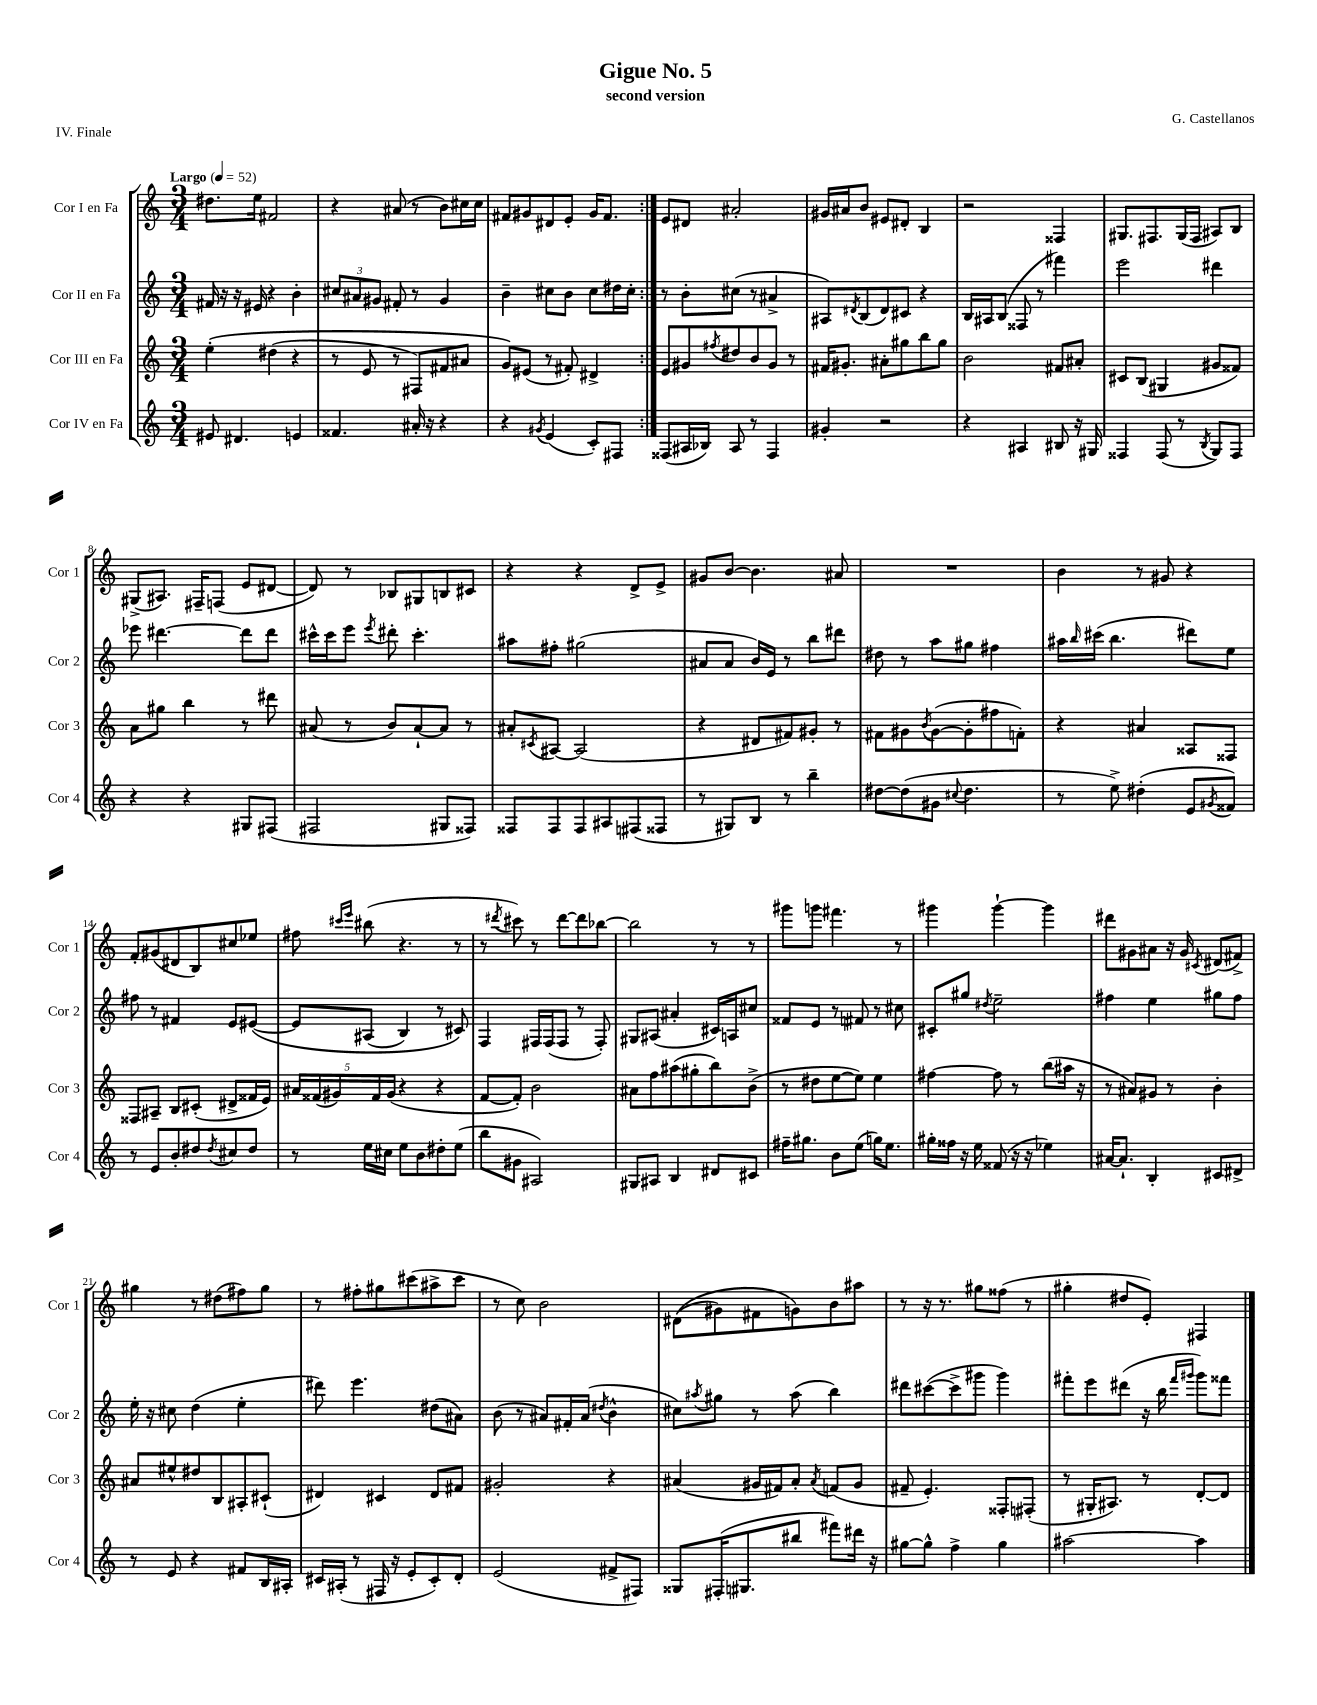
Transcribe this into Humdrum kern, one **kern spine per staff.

**kern	**kern	**kern	**kern
*part4	*part3	*part2	*part1
*staff4	*staff3	*staff2	*staff1
*I"Cor IV en Fa	*I"Cor III en Fa	*I"Cor II en Fa	*I"Cor I en Fa
*I'Cor 4	*I'Cor 3	*I'Cor 2	*I'Cor 1
*clefG2	*clefG2	*clefG2	*clefG2
*k[]	*k[]	*k[]	*k[]
*M3/4	*M3/4	*M3/4	*M3/4
*MM52	*MM52	*MM52	*MM52
=1	=1	=1	=1
!	!	!	!LO:TX:a:B:t=Largo
8e#X/	(4ee'\	16f#X/	8.dd#X\L
.	.	16r	.
4.d#X/	.	16r	.
.	.	16e#X/	16ee\Jk
.	(4dd#X\	4r	2f#X/
4en/	4r	4b'\	.
=2	=2	=2	=2
4.f##X/	8r	12cc#X/L	4r
.	.	12a#X/	.
.	8e/	.	.
.	.	12g#X/J	.
.	8r	8f#X'/	(8a#X/
16a#X'/	8F#X/L)	8r	8r
16r	.	.	.
4r	8f#X/	4g#/	8b\L)
.	8a#X/J	.	16cc#X\L
.	.	.	16cc#\JJ
=3	=3	=3	=3
4r	8g/L)	4b~\	8f#X/L
.	(8e#X/J	.	8g#X/
8qg#X/	.	.	.
(4e/	8r	8cc#X\L	8d#X/
.	8f#X'/)	8b\J	8e'/J
8c'/L)	4d#X^/	8cc#\L	16g#/KL
.	.	.	8.f#/J
8F#X/J	.	16dd#X\L	.
.	.	16cc#'\JJ	.
=4:|!	=4:|!	=4:|!	=4:|!
(8F##X/L	8e/L	8r	8e/L
16A#X/L	8g#X/	8b'\L	8d#X/J
16B-X/JJ)	.	.	.
.	8qff#X/	.	.
8A#/	8dd#X/	(8cc#X\J	2a#X'/
8r	8b/	8r	.
4F##/	8g#/J	4a#X^/	.
.	8r	.	.
=5	=5	=5	=5
4g#X'/	16f#X/KL	8A#X/L)	16g#X/LL
.	8.g#X'/J	.	16a#X/J
.	.	8qd#X/	.
.	.	(8B/	8b/J
2r	8a#X'\L	8d#/)	8e#X/L
.	8gg#X\	8c#X/J	8d#X'/J
.	8bb\	4r	4B/
.	8gg#\J	.	.
=6	=6	=6	=6
4r	2b\	16B/LL	2r
.	.	16A#X/J	.
.	.	(8B/J	.
4A#X/	.	8F##X/	.
.	.	8r	.
8B#X/	8f#X/L	4fff#X\)	4F##X/
16r	8a#X'/J	.	.
16G#X/	.	.	.
=7	=7	=7	=7
4F##X/	8c#X/L	2eee\	8.G#X/L
.	(8B/J	.	.
.	.	.	8.F#X/
(8F##/	4G#X/	.	.
8r	.	.	(16G#/L
.	.	.	16F#/JJ
8qB/	.	.	.
8G/L)	8g#X/L	4ddd#X\	8A#X/L)
8F##/J	8f##X/J)	.	8B/J
!!LO:LB:g=z
=8	=8	=8	=8
4r	8a\L	8eee-X\	(8G#X^/L
.	8gg#X\J	[4.ddd#X\	8.A#X/J)
4r	4bb\	.	.
.	.	.	16F#X~/KL
.	.	.	(8Fn/J
8G#X/L	8r	8ddd#\L]	8e/L
(8F#X/J	8ddd#X\	8ddd#\J	[8d#X/J
=9	=9	=9	=9
2F#X/	(8a#X/	16ccc#X^^\LL	8d#/])
.	.	16ccc#\J	.
.	8r	8eee\J	8r
.	.	8qeee/	.
.	8b/L)	8ddd#X'\	8B-X/L
.	[8a#`/	4.ccc#'\	8G#X/
8G#X/L	8a#/J]	.	8Bn/
8F##X/J)	8r	.	8c#X/J
=10	=10	=10	=10
8F##X/L	8a#X'/L	8aa#X\L	4r
.	8qc#X/	.	.
8F##/	[8A#X/J	8ff#X'\J	.
8F##/	(2A#/]	(2gg#X\	4r
8A#X/	.	.	.
(8F#X/	.	.	8d^/L
8F##X/J	.	.	8e^/J
=11	=11	=11	=11
8r	4r	8a#X/L	8g#X/L
8G#X/L)	.	8a#/J	[8b/J
8B/J	8d#X/L	16b/LL)	4.b\]
.	.	16e/JJ	.
8r	8f#X/)	8r	.
4bb~\	8g#X'/J	8bb\L	.
.	8r	8ddd#X\J	8a#X/
=12	=12	=12	=12
[8dd#X\L	8f#X\L	8dd#X\	2.r
(8dd#\]	8g#X\	8r	.
.	8qb/	.	.
8g#X\J	([8g#\	8aa\L	.
8qqcc#X/	.	.	.
4.dd#\	8g#'\]	8gg#X\J	.
.	8ff#X\	4ff#X\	.
.	8fn'\J)	.	.
=13	=13	=13	=13
8r	4r	16aa#X\LL	4b\
.	.	16qqbb/	.
.	.	(16ccc#X\JJ	.
8ee^\)	.	4.bb\	.
(4dd#X'\	4a#X/	.	8r
.	.	.	8g#X/
8e/L	8A##X/L	8ddd#X\L)	4r
8qg#X/	.	.	.
8f##X/J)	8F##X/J	8ee\J	.
!!LO:LB:g=z
=14	=14	=14	=14
8r	8F##X/L	8ff#X\	8f'/L
8e/L	8A#X~/J	8r	(8g#X/
8b'/	8B/L	4f#X/	8d#X/
8dd#X/	(8c#X'/J	.	8B/)
8qdd#/	.	.	.
8cc#X/	8d#X^/L	8e/L	8cc#X/
8dd#/J	16f##X/L	([8e#X/J	8ee-X/J
.	16e/JJ)	.	.
=15	=15	=15	=15
8r	20a#X/LL	8e#/L]	8ff#X\
.	(20f##X/	.	.
.	20g#X/)	.	.
.	.	.	16qqccc#X/LL
.	.	.	16qqeee/JJ
16ee\LL	.	(8A#X/J	(8bb#X\
.	20f##/	.	.
16cc#X\JJ	.	.	.
.	(20g#/JJ	.	.
8ee\L	4r	4B/)	4.r
8b\	.	.	.
8dd#X'\	4r	8r	.
(8ee\J	.	8c#X/)	8r
=16	=16	=16	=16
8bb\L	[8f/L	4F/	8r
.	.	.	8qddd#X/
8g#X\J	8f'/J])	.	8ccc#X\)
2A#X/)	2b\	16F#X/LL	8r
.	.	(16F#/J	.
.	.	8F#/J	[8ddd#\L
.	.	8r	8ddd#\]
.	.	8F#'/)	[8bb-X\J
=17	=17	=17	=17
8G#X/L	8a#X\L	8G#X/L	2bb-\]
8A#X/J	8ff\	(8A#X/J	.
4B/	(8aa#X\	4a#X'/	.
.	8gg#X'\	.	.
8d#X/L	8bb\)	16c#X/LL)	8r
.	.	16An/J	.
8c#X/J	(8b^\J	8cc#X/J	8r
=18	=18	=18	=18
16ff#X~\KL	8r	8f##X/L	8ggg#X\L
8.gg#X\J	.	.	.
.	8dd#X\L	8e/J	8gggn\J
8b\L	[8ee\	8r	4.fff#X\
(8ee\J	8ee\J])	8f#X/	.
16ggn\KL)	4ee\	8r	.
8.ee\J	.	.	.
.	.	8cc#X\	8r
=19	=19	=19	=19
16gg#X'\LL	[4ff#X\	8c#X'/L	4ggg#X\
16ff##X\JJ	.	.	.
16r	.	8gg#X/J	.
16ee\	.	.	.
.	.	8qdd#X/	.
(8f##X/	8ff#\]	2ee~\	[4ggg#`\
16r	8r	.	.
16r	.	.	.
4ee-X\)	(8bb\L	.	4ggg#\]
.	16aa#X\Jk	.	.
.	16r	.	.
=20	=20	=20	=20
[16a#X/KL	8r	4ff#X\	8ddd#X\L
8.a#`/J]	.	.	.
.	8a#X/L)	.	8g#X\
4B'/	8g#X/J	4ee\	8a#X\J
.	8r	.	16r
.	.	.	16g#/
.	.	.	8qc#X/
8c#X/L	4b'\	8gg#X\L	(8d#X/L
8d#X^/J	.	8ff#\J	8f#X^/J)
!!LO:LB:g=z
=21	=21	=21	=21
8r	8a#X/L	16ee'\	4gg#X\
.	.	16r	.
8e/	8ee#X^^/	8cc#X\	.
4r	8dd#X/	(4dd\	8r
.	8B/	.	(8dd#X\L
8f#X/L	8A#X'/	4ee'\	8ff#X\)
16B/L	(8c#X`/J	.	8gg#\J
16A#X'/JJ	.	.	.
=22	=22	=22	=22
16c#X/LL	4d#X/)	8ddd#X\)	8r
(16A#X'/JJ	.	.	.
8r	.	4.eee\	8ff#X'\L
16F#X/	4c#X/	.	8gg#X\
16r	.	.	.
8e'/L	.	.	(8ccc#X\
8c#'/)	8d#/L	(8dd#X\L	8aa#X^\
8d'/J	8f#X/J	8a#X\J)	8ccc#\J
=23	=23	=23	=23
(2e/	2g#X'/	(8b\	8r
.	.	8r	8cc\)
.	.	8a#X/L)	2b\
.	.	16f#X'/L	.
.	.	(16a#/JJ	.
.	.	8qdd#X/	.
8f#X^/L	4r	4b^^\	.
8F#X/J)	.	.	.
=24	=24	=24	=24
8G##X/L	(4a#X/	8cc#X\L)	((8d#X\L
.	.	8qaa#X/	.
(16F#X'/K	.	8gg#X\J	8g#X\)
8.G#X/	.	.	.
.	16g#X/LL	8r	8f#X\
.	16f#X/J)	.	.
8bb#X/J	8a#'/J	(8aa#\	8gn\)
.	8qa#/	.	.
8fff#X\L)	(8fn/L	4bb\)	8b\
16ddd#X\Jk	8g#/J	.	8aa#X\J
16r	.	.	.
=25	=25	=25	=25
[8gg#X\L	8f#X~/	8ddd#X\L	8r
8gg#^^\J]	4.e'/)	([8ccc#X\	16r
.	.	.	8.r
4ff^\	.	8ccc#^\]	.
.	.	8ggg#X\J	8gg#X\L
4gg#\	8F##X'/L	4ggg#\)	(8ff##X\J
.	(8F#X'/J	.	8r
=26	=26	=26	=26
[2aa#X\	8r	8fff#X'\L	4gg#X'\
.	16G#X'/KL	8eee\	.
.	8.A#X/J)	.	.
.	.	(8ddd#X\J	8dd#X/L
.	8r	16r	8e'/J)
.	.	16bb\	.
.	.	16qqfff#/LL	.
.	.	16qqggg#X/JJ	.
4aa#\]	[8d'/L	8ggg#\L)	4F#X/
.	8d/J]	8fff##X\J	.
==	==	==	==
*-	*-	*-	*-
